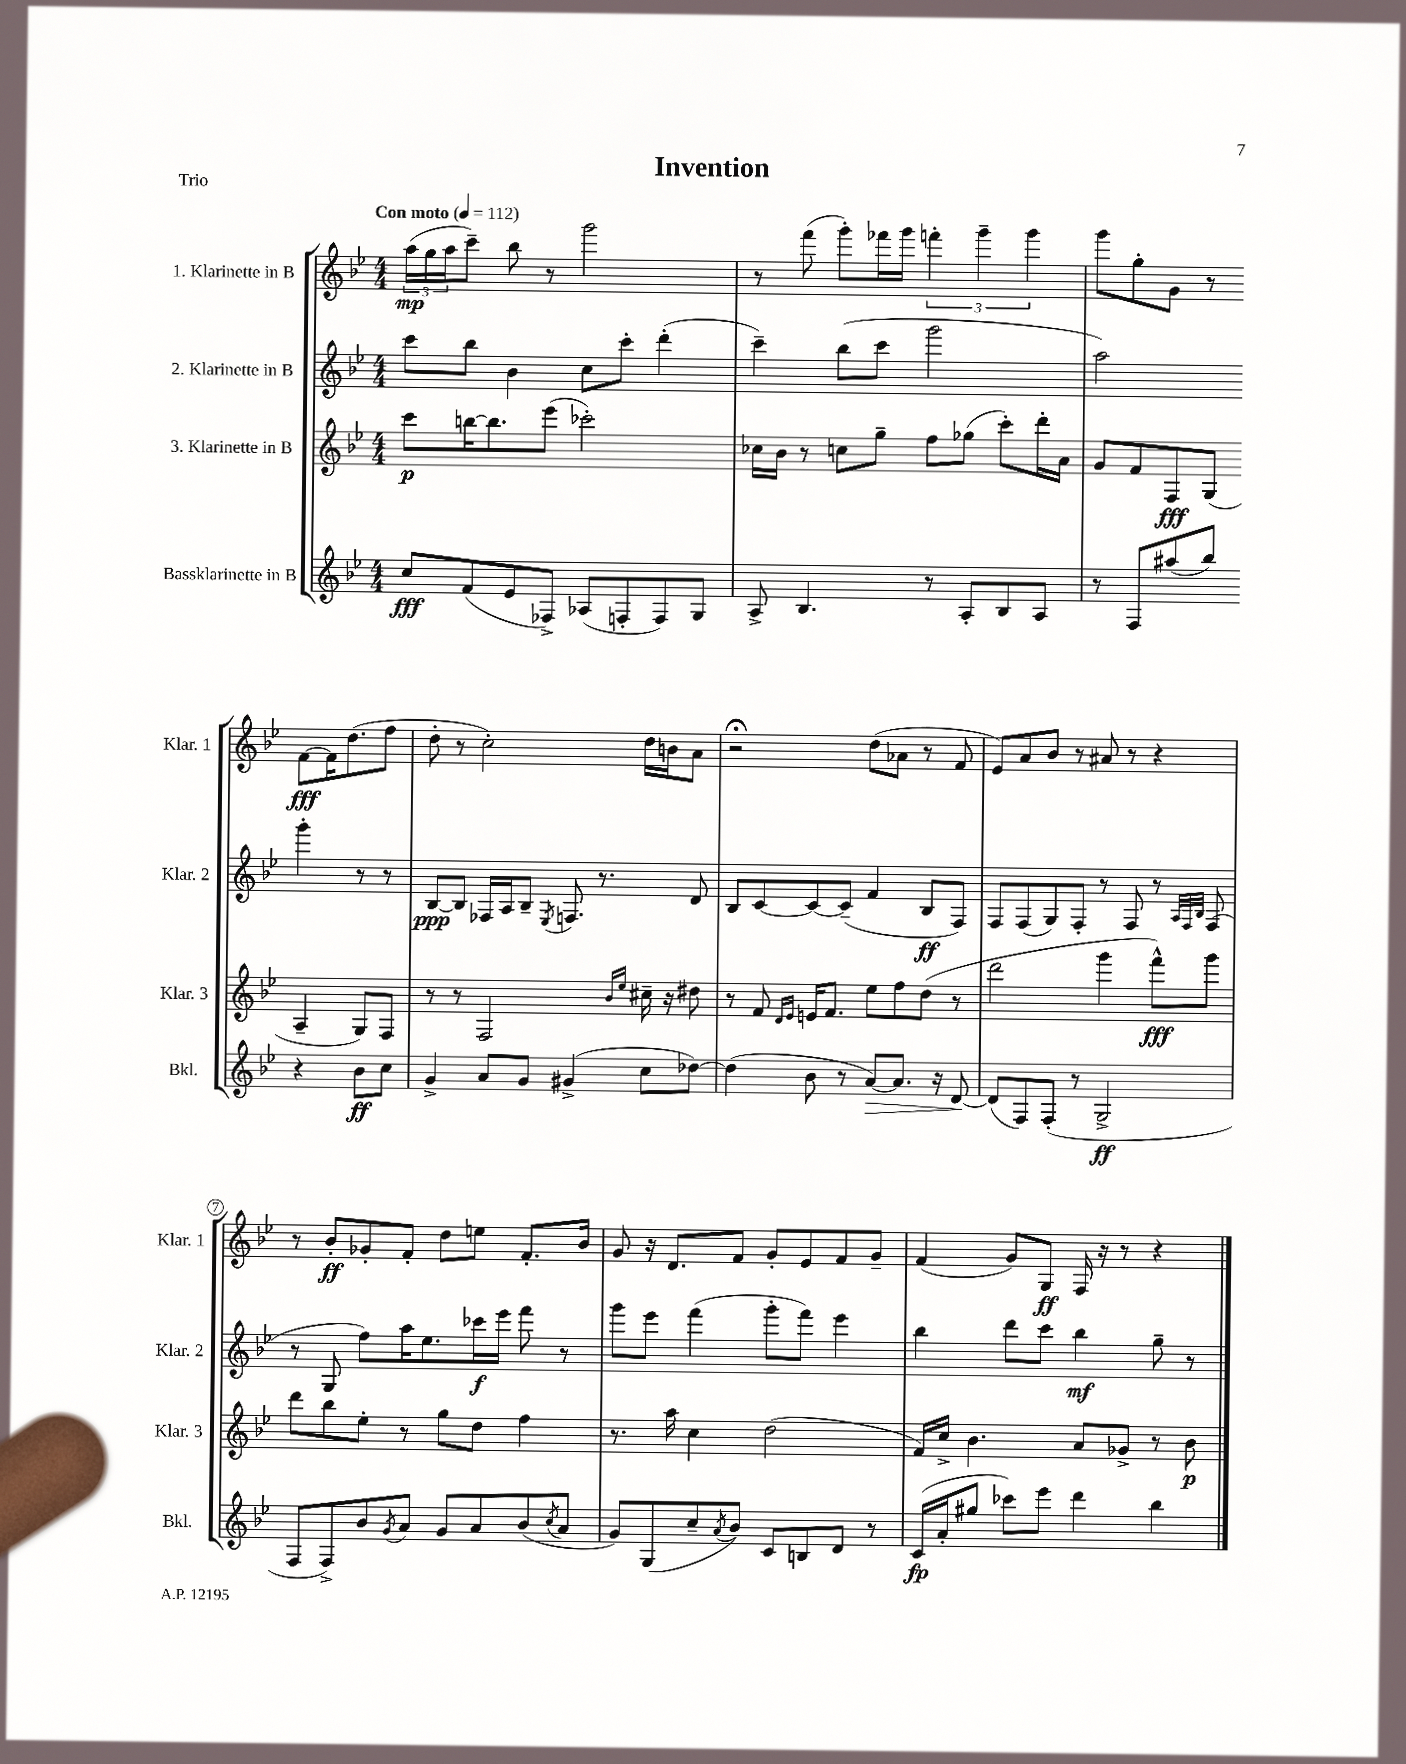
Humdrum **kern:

**kern	**dynam	**kern	**dynam	**kern	**dynam	**kern	**dynam
*part4	*part4	*part3	*part3	*part2	*part2	*part1	*part1
*staff4	*staff4	*staff3	*staff3	*staff2	*staff2	*staff1	*staff1
*I"Bassklarinette in B	*	*I"3. Klarinette in B	*	*I"2. Klarinette in B	*	*I"1. Klarinette in B	*
*I'Bkl.	*	*I'Klar. 3	*	*I'Klar. 2	*	*I'Klar. 1	*
*clefG2	*	*clefG2	*	*clefG2	*	*clefG2	*
*k[b-e-]	*	*k[b-e-]	*	*k[b-e-]	*	*k[b-e-]	*
*M4/4	*	*M4/4	*	*M4/4	*	*M4/4	*
*MM112	*	*MM112	*	*MM112	*	*MM112	*
=1	=1	=1	=1	=1	=1	=1	=1
!	!	!	!	!	!	!LO:TX:a:B:t=Con moto	!
8cc/L	fff	8ccc\L	p	8ccc\L	.	(24aa\LL	mp
.	.	.	.	.	.	24gg\	.
.	.	.	.	.	.	24aa\J	.
(8f/	.	[16bbn\K	.	8bb-\J	.	8ccc~\J)	.
.	.	8.bb\]	.	.	.	.	.
8e-/	.	.	.	4b-\	.	8bb-\	.
8F-X^/J)	.	(8eee-\J	.	.	.	8r	.
(8A-X/L	.	2ccc-X'\)	.	8cc\L	.	2ggg\	.
8Fn'/	.	.	.	8ccc'\J	.	.	.
8F/)	.	.	.	(4ddd'\	.	.	.
8G/J	.	.	.	.	.	.	.
=2	=2	=2	=2	=2	=2	=2	=2
8A^/	.	16cc-X\LL	.	4ccc~\)	.	8r	.
.	.	16b-\JJ	.	.	.	.	.
4.B-/	.	8r	.	.	.	(8fff\	.
.	.	8ccn\L	.	(8bb-\L	.	8ggg'\L)	.
.	.	8gg~\J	.	8ccc\J	.	16fff-X\L	.
.	.	.	.	.	.	16ggg\JJ	.
8r	.	8ff\L	.	2ggg\	.	6fffn'\	.
8A'/L	.	(8gg-X\J	.	.	.	.	.
.	.	.	.	.	.	6ggg~\	.
8B-/	.	8ccc'\L)	.	.	.	.	.
.	.	.	.	.	.	6ggg\	.
8A/J	.	16ddd'\L	.	.	.	.	.
.	.	16a\JJ	.	.	.	.	.
=3	=3	=3	=3	=3	=3	=3	=3
8r	.	8g/L	.	2aa\)	.	8ggg\L	.
8F/L	.	8f/	.	.	.	8gg'\	.
(8aa#X/	.	8F/	fff	.	.	8g\J	.
8bb-/J)	.	(8G/J	.	.	.	8r	.
4r	.	4A~/	.	4ggg'\	.	[8f\L	fff
.	.	.	.	.	.	16f\K]	.
.	.	.	.	.	.	(8.dd\	.
8b-\L	ff	8G/L)	.	8r	.	.	.
8cc\J	.	8F/J	.	8r	.	8ff\J	.
!!LO:LB:g=z
=4	=4	=4	=4	=4	=4	=4	=4
4g^/	.	8r	.	[8B-/L	ppp	8dd'\	.
.	.	8r	.	8B-/J]	.	8r	.
8a/L	.	2F/	.	16F-X/LL	.	2cc'\)	.
.	.	.	.	16A/J	.	.	.
8g/J	.	.	.	8B-~/J	.	.	.
.	.	.	.	8qE-/	.	.	.
(4g#X^/	.	.	.	8.Fn/	.	.	.
.	.	.	.	8.r	.	.	.
.	.	16qqb-/LL	.	.	.	.	.
.	.	16qqee-/JJ	.	.	.	.	.
8cc\L	.	16cc#X~\	.	.	.	16dd\LL	.
.	.	16r	.	.	.	16bn\J	.
[8dd-X\J)	.	8dd#X\	.	8d/	.	8a\J	.
=5	=5	=5	=5	=5	=5	=5	=5
(4dd-\]	.	8r	.	8B-/L	.	2r;<	.
.	.	8f/	.	[8c/	.	.	.
.	.	16qqd/LL	.	.	.	.	.
.	.	16qqe-/JJ	.	.	.	.	.
8b-\	.	16en/KL	.	8c/_	.	.	.
.	.	8.f/J	.	.	.	.	.
8r	.	.	.	(8c~/J]	.	.	.
!	!LO:HP:b	!	!	!	!	!	!
[8a/L)	>	8ee-\L	.	4f/	.	(8dd\L	.
8.a/J]	.	8ff\	.	.	.	8a-X\J	.
.	.	(8dd\J	.	8B-/L	ff	8r	.
16r	.	.	.	.	.	.	.
[8d/	.	8r	.	8F/J)	.	8f/	.
.	]	.	.	.	.	.	.
=6	=6	=6	=6	=6	=6	=6	=6
(8d/L]	.	2ddd\	.	8F/L	.	8e-/L)	.
8F/)	.	.	.	(8F/	.	8a/	.
(8F'/J	.	.	.	8G/)	.	8b-/J	.
8r	.	.	.	8F'/J	.	8r	.
2G^/	ff	4ggg\	.	8r	.	8a#X/	.
.	.	.	.	8F/	.	8r	.
.	.	8fff^^\L)	fff	8r	.	4r	.
.	.	.	.	32qqA/LLL	.	.	.
.	.	.	.	32qqF/	.	.	.
.	.	.	.	32qqB-/JJJ	.	.	.
.	.	8ggg\J	.	(8F/	.	.	.
!!LO:LB:g=z
=7	=7	=7	=7	=7	=7	=7	=7
8F/L	.	8ddd\L	.	8r	.	8r	.
8F^/)	.	8bb-\	.	8G/	.	8b-'/L	ff
8b-/	.	8ee-'\J	.	8ff\L)	.	8g-X'/	.
8qg/	.	.	.	.	.	.	.
8a/J	.	8r	.	16aa\K	.	8f'/J	.
.	.	.	.	8.ee-\	.	.	.
8g/L	.	8gg\L	.	.	.	8dd\L	.
8a/	.	8dd\J	.	16ccc-X\L	f	8een\J	.
.	.	.	.	16eee-\JJ	.	.	.
(8b-/	.	4ff\	.	8fff\	.	8.f'/L	.
8qcc/	.	.	.	.	.	.	.
8a/J	.	.	.	8r	.	.	.
.	.	.	.	.	.	16b-/Jk	.
=8	=8	=8	=8	=8	=8	=8	=8
8g/L)	.	8.r	.	8ggg\L	.	8g/	.
(8G/	.	.	.	8eee-\J	.	16r	.
.	.	16aa\	.	.	.	8.d/L	.
8cc~/	.	4cc\	.	(4fff\	.	.	.
8qa/	.	.	.	.	.	.	.
8b-/J)	.	.	.	.	.	8f/J	.
8c/L	.	(2dd\	.	8ggg'\L	.	8g'/L	.
8Bn/	.	.	.	8fff\J)	.	8e-/	.
8d/J	.	.	.	4eee-\	.	8f/	.
8r	.	.	.	.	.	8g~/J	.
=9	=9	=9	=9	=9	=9	=9	=9
(16c/LL	fp	16f/LL)	.	4bb-\	.	(4f/	.
16a'/J	.	16cc^/JJ	.	.	.	.	.
8gg#X/J	.	4.b-\	.	.	.	.	.
8ccc-X\L)	.	.	.	8ddd\L	.	8g/L)	.
8eee-\J	.	.	.	8ccc\J	.	8G/J	ff
4ddd\	.	8a/L	.	4bb-\	mf	16F/	.
.	.	.	.	.	.	16r	.
.	.	8g-X^/J	.	.	.	8r	.
4bb-\	.	8r	.	8gg~\	.	4r	.
.	.	8b-\	p	8r	.	.	.
==	==	==	==	==	==	==	==
*-	*-	*-	*-	*-	*-	*-	*-
